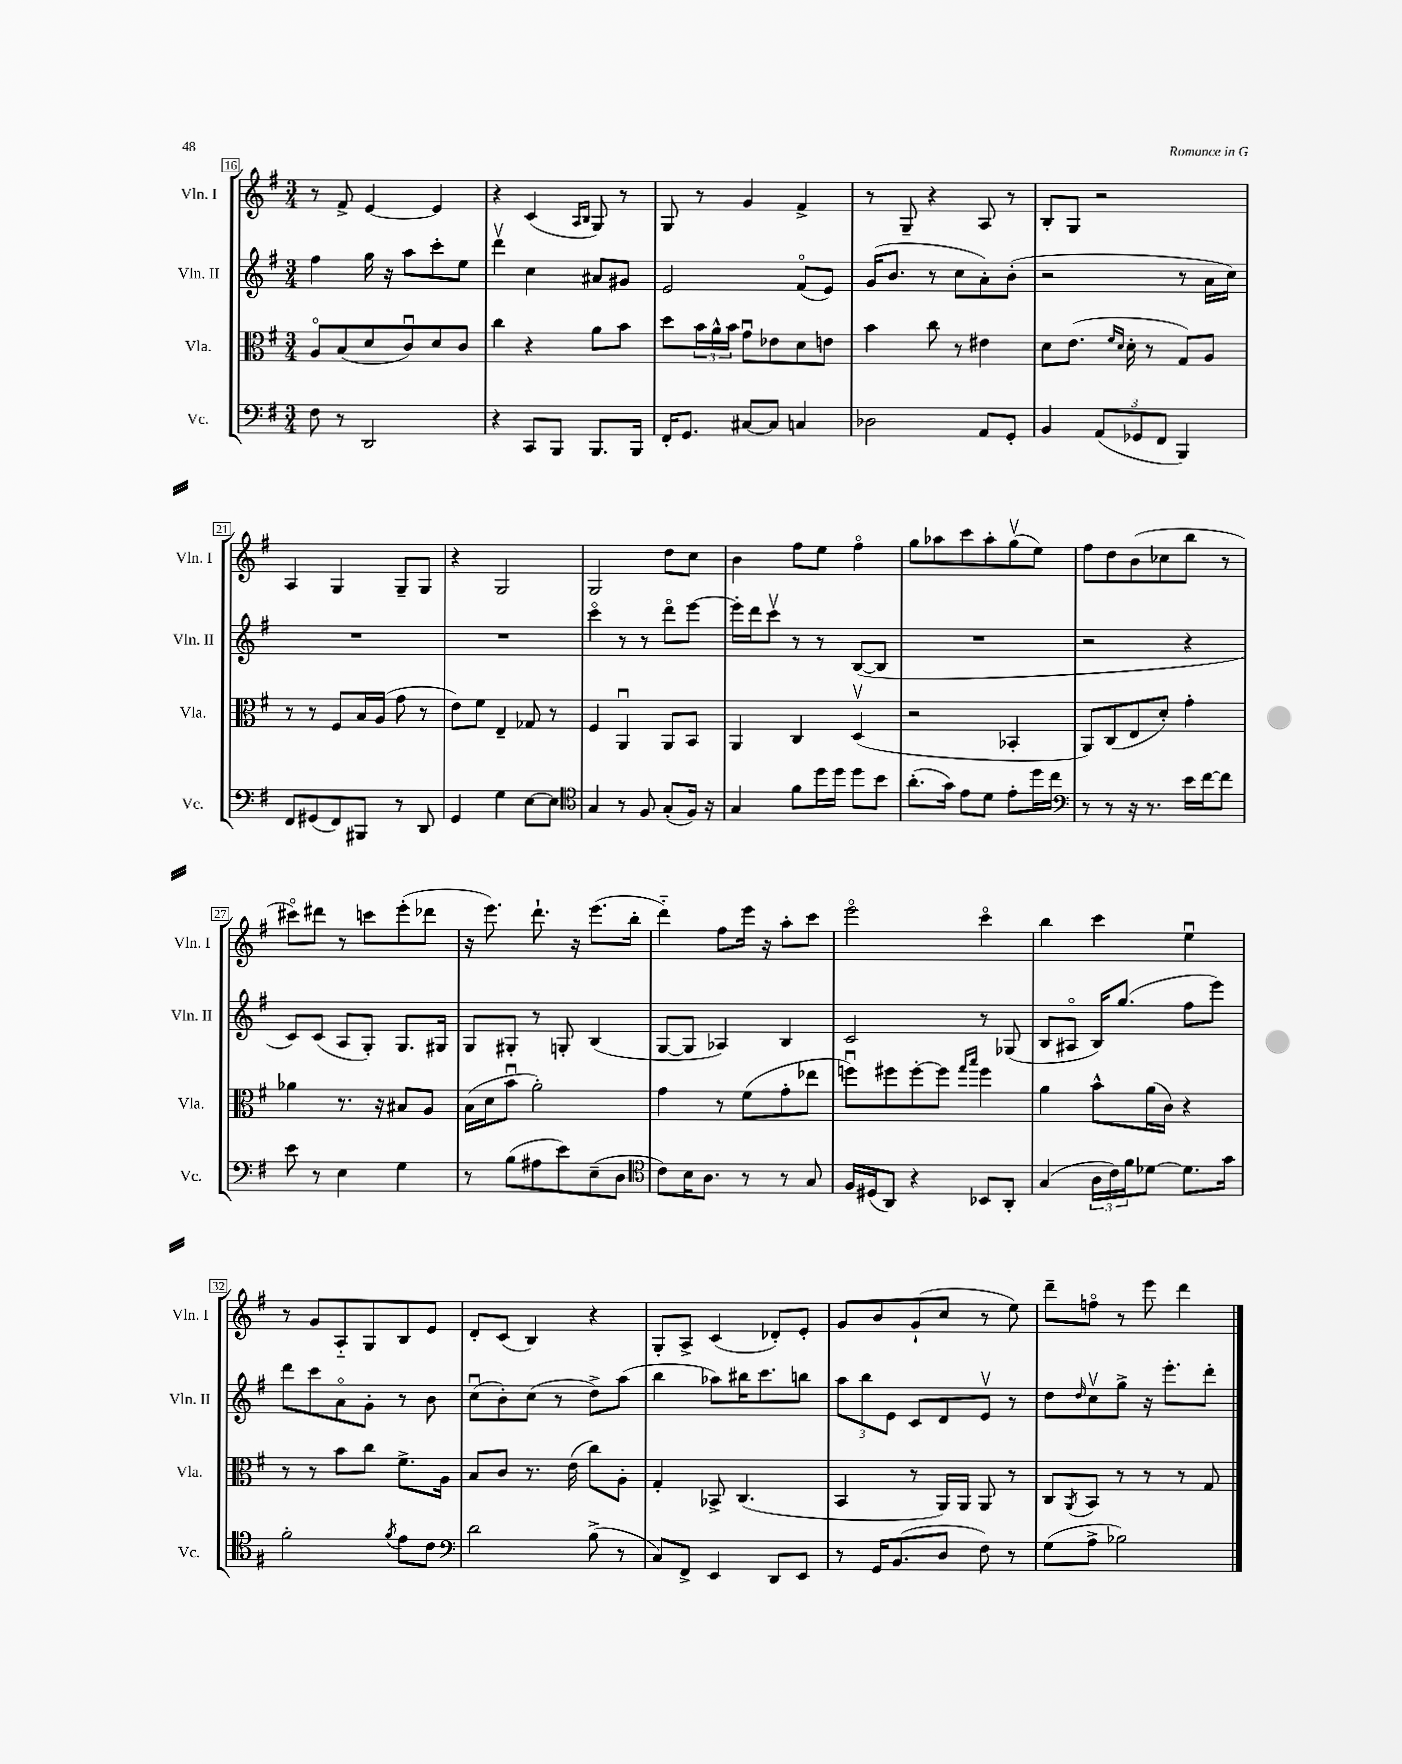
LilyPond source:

<<
\new StaffGroup <<
\new Staff = "s0" \with { instrumentName = "Vln. I" shortInstrumentName = "Vln. I" } {
    \clef treble \key g \major \numericTimeSignature \time 3/4
    r8 fis'8-> e'4~ e'4 |
    r4 c'4( \grace { a16 b16 } g8) r8 |
    g8 r8 g'4 fis'4-> |
    r8 g8-- r4 a8 r8 |
    b8-. g8 r2 |
    a4 g4 g8-- g8 |
    r4 g2 |
    g2 d''8 c''8 |
    b'4 fis''8 e''8 fis''4\flageolet |
    g''8 aes''8 c'''8 aes''8-. g''8\upbow( e''8) |
    fis''8 d''8 b'8( ces''8 b''8 r8 |
    cis'''8\flageolet) dis'''8 r8 c'''8 e'''8-.( des'''8 |
    r16 e'''8.) d'''8.-! r16 e'''8.( b''16-. |
    d'''4-_) fis''8 e'''16 r16 a''8-. c'''8 |
    e'''2\flageolet c'''4\flageolet |
    b''4 c'''4 e''4\downbow |
    r8 g'8 a8-_ g8 b8 e'8 |
    d'8-. c'8( b4) r4 |
    g8-. a8-> c'4( des'8-.) e'8-. |
    g'8 b'8 g'8-!( c''8 r8 e''8) |
    d'''8-- f''8\flageolet r8 e'''8 d'''4 \bar "|." |
}
\new Staff = "s1" \with { instrumentName = "Vln. II" shortInstrumentName = "Vln. II" } {
    \clef treble \key g \major \numericTimeSignature \time 3/4
    fis''4 g''16 r16 a''8 c'''8-. e''8 |
    d'''4\upbow c''4 ais'8 gis'8 |
    e'2 fis'8\flageolet( e'8) |
    g'16( b'8. r8 c''8 a'8-.) b'8-.( |
    r2 r8 a'16 c''16) |
    R2. |
    R2. |
    c'''4\flageolet r8 r8 d'''8\flageolet e'''8~ |
    e'''16-. d'''16 c'''8\upbow r8 r8 b8~( b8 |
    R2. |
    r2 r4 |
    c'8) c'8( a8 g8-.) g8. gis16 |
    g8 gis8-. r8 g8-. b4( |
    g8~ g8 aes4) b4 |
    c'2 r8 ges8( |
    b8 ais8\flageolet b16) g''8.( fis''8 e'''8) |
    d'''8 c'''8 a'8\flageolet g'8-. r8 b'8 |
    c''8\downbow( b'8-.) c''8( r8 d''8->) a''8( |
    b''4 aes''8) bis''16 c'''8. b''8 |
    \tuplet 3/2 { a''8 b''8 e'8 } c'8 d'8 e'8\upbow r8 |
    d''8 \grace { d''16 } c''8\upbow g''8-> r16 e'''8.-. d'''8-. \bar "|." |
}
\new Staff = "s2" \with { instrumentName = "Vla." shortInstrumentName = "Vla." } {
    \clef alto \key g \major \numericTimeSignature \time 3/4
    a8\flageolet b8( d'8 c'8\downbow) d'8 c'8 |
    c''4 r4 a'8 b'8 |
    d''8 \tuplet 3/2 { b'16 a'16-^ b'16 } g'8\downbow ees'8 d'8 e'8 |
    b'4 c''8 r8 eis'4 |
    d'8 e'8.( \grace { fis'16 d'16 } d'16-. r8 g8) a8 |
    r8 r8 fis8 b16 a16( g'8 r8 |
    e'8) fis'8 e4-- ges8 r8 |
    fis4 a,4\downbow a,8 b,8 |
    a,4 c4 d4\upbow( |
    r2 bes,4-. |
    a,8) c8( e8 d'8-.) g'4-. |
    aes'4 r8. r16 bis8 a8 |
    b16( d'16 b'8\downbow a'2-.) |
    g'4 r8 fis'8( g'8-. ees''8 |
    f''8\downbow) fis''8 fis''8~-. fis''8 \grace { g''16 b''16 } fis''4 |
    a'4 b'8-^ a'16( c'16) r4 |
    r8 r8 b'8 c''8 fis'8.-> a16 |
    b8 c'8 r8. e'16( c''8) a8-. |
    g4-. bes,8-> c4.( |
    b,4 r8 a,16) a,16 a,8 r8 |
    c8 \acciaccatura { a,8 } b,8 r8 r8 r8 g8 \bar "|." |
}
\new Staff = "s3" \with { instrumentName = "Vc." shortInstrumentName = "Vc." } {
    \clef bass \key g \major \numericTimeSignature \time 3/4
    fis8 r8 d,2 |
    r4 c,8 b,,8 b,,8. b,,16 |
    fis,16-. g,8. cis8~ cis8 c4 |
    des2 a,8 g,8-. |
    b,4 \tuplet 3/2 { a,8( ges,8 fis,8 } b,,4) |
    fis,8 gis,8( fis,8) bis,,8 r8 d,8 |
    g,4 g4 e8~ e8 |
    \clef tenor g4 r8 fis8 g8-.( fis16) r16 |
    g4 fis'8 d''16 d''16 d''8 b'8 |
    a'8.-.( g'16) e'8 d'8 e'8-. d''16 c''16 |
    \clef bass r8 r8 r16 r8. e'16 fis'16~ fis'8 |
    e'8 r8 e4 g4 |
    r8 b8( ais8 e'8) e8--( d8 |
    \clef tenor c'8) b16 a8. r8 r8 g8 |
    fis16 dis16( a,8) r4 bes,8 a,8-. |
    g4( \tuplet 3/2 { a16 c'16) fis'16 } des'8~ des'8. g'16 |
    fis'2-. \acciaccatura { fis'8 } e'8 c'8 |
    \clef bass d'2 b8->( r8 |
    c8) fis,8-> e,4 d,8 e,8 |
    r8 g,16 b,8.( d8 fis8) r8 |
    g8( a8-> bes2) \bar "|." |
}
>>
>>
\layout { \context { \Score currentBarNumber = #16 \override BarNumber.stencil = #(make-stencil-boxer 0.1 0.3 ly:text-interface::print) } }
